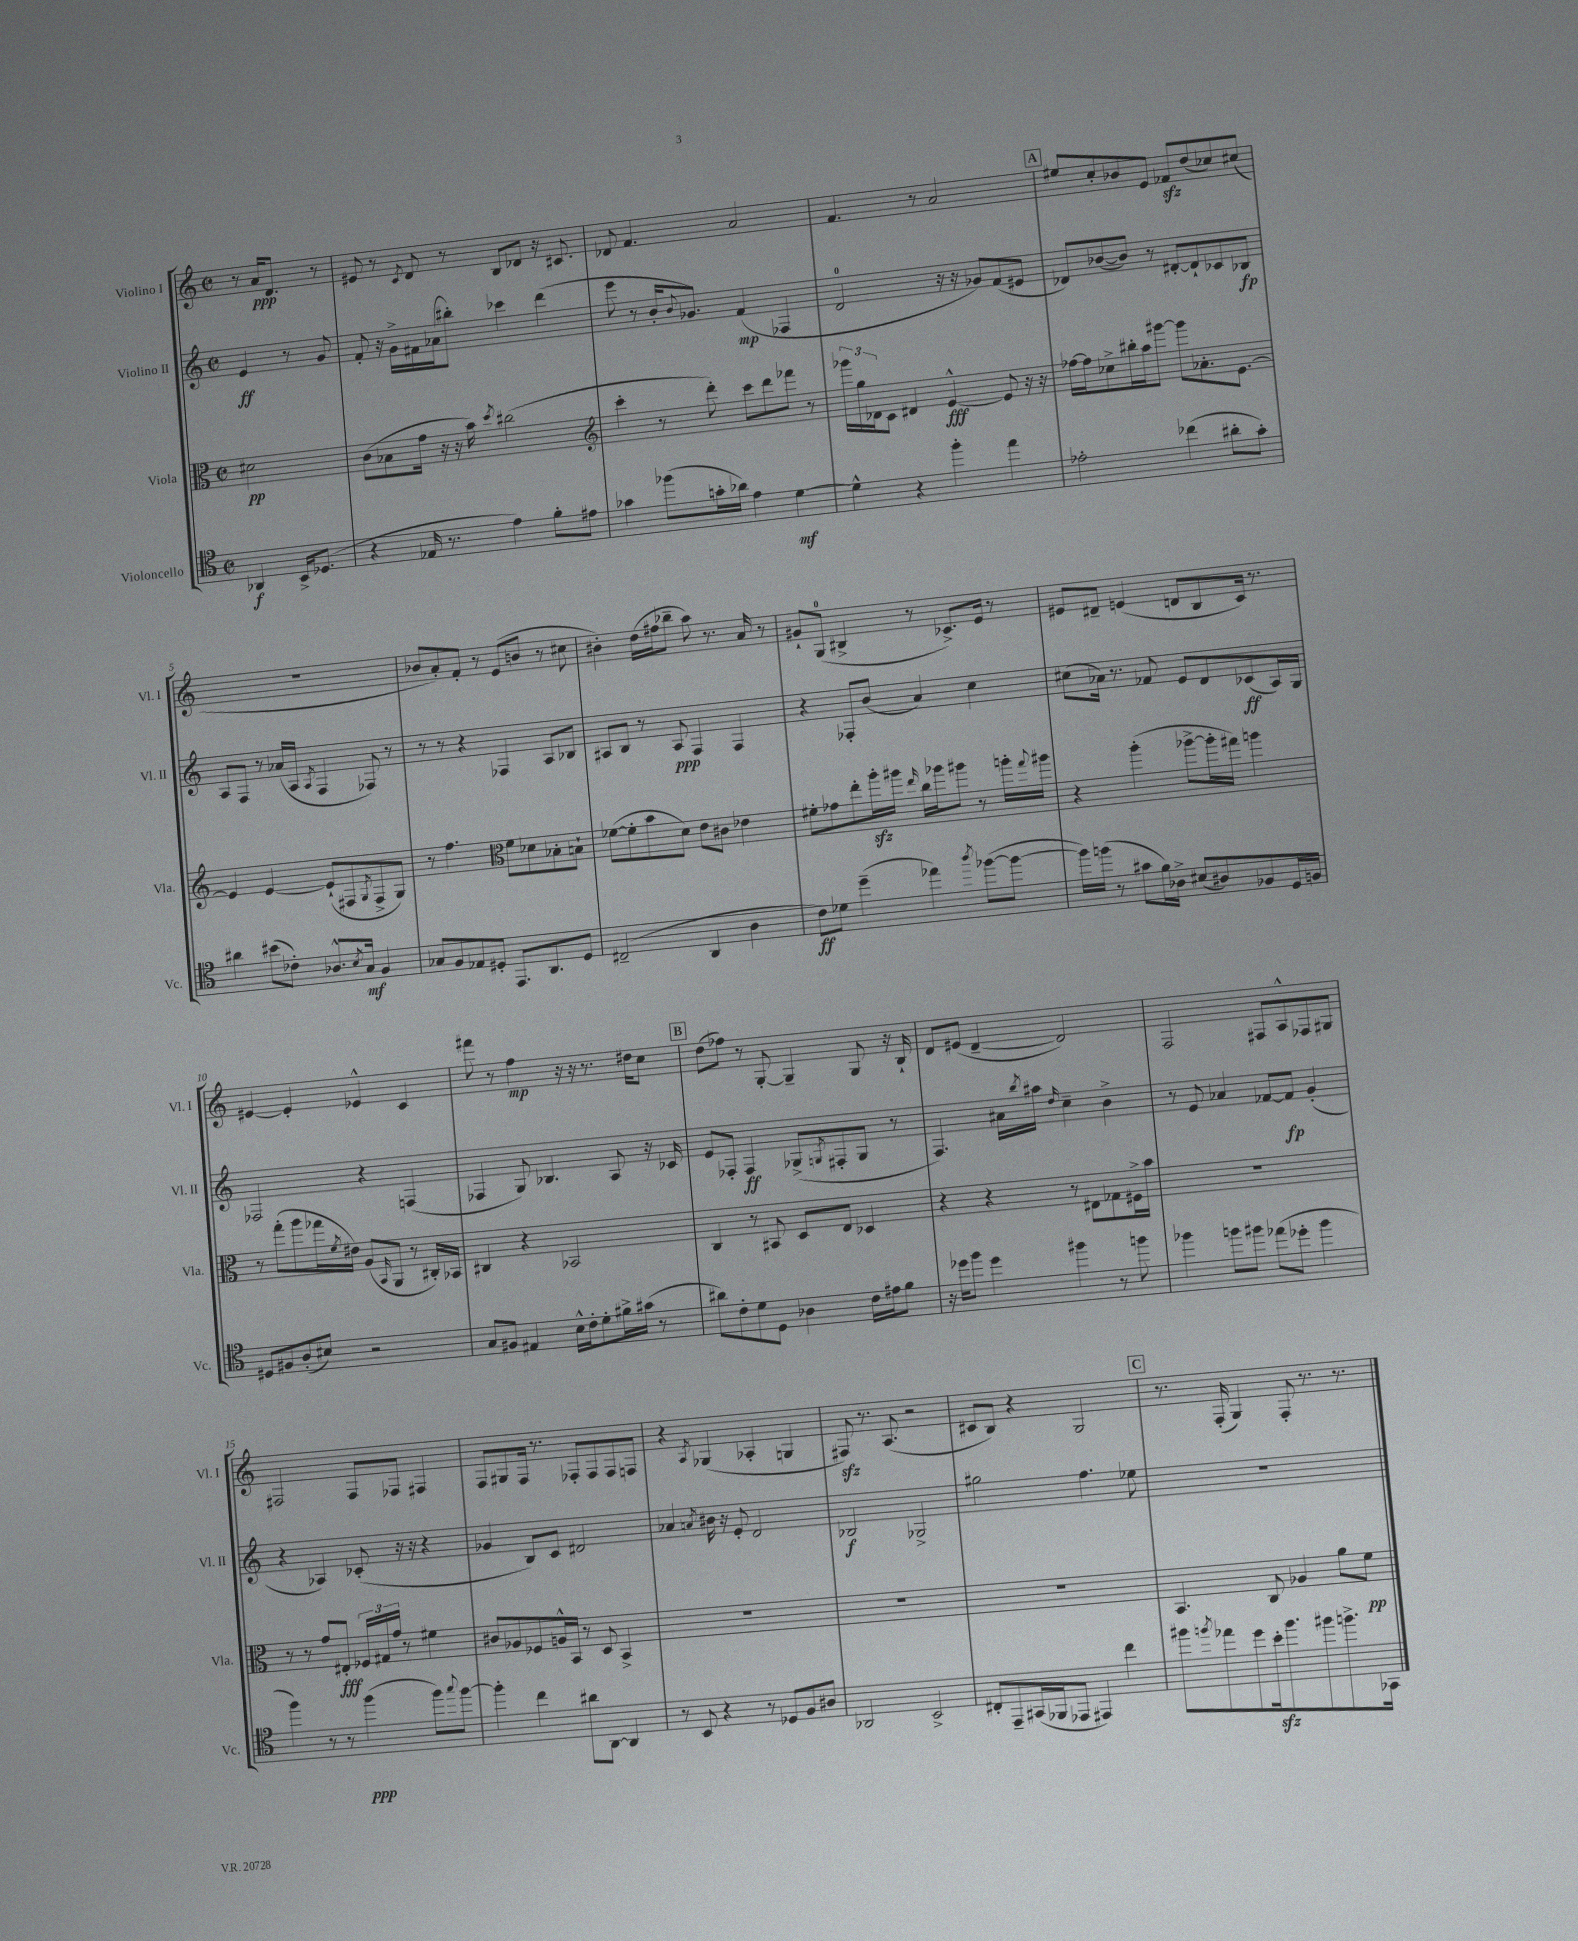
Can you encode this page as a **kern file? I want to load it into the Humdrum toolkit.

**kern	**kern	**kern	**kern
*staff4	*staff3	*staff2	*staff1
*clefC4	*clefC3	*clefG2	*clefG2
*k[]	*k[]	*k[]	*k[]
*M2/2	*M2/2	*M2/2	*M2/2
*met(c|)	*met(c|)	*met(c|)	*met(c|)
4AA-/	2d#\	4e/	8r
.	.	.	16a/LK
.	.	.	8.d/J
16BB^/LK	.	8r	.
(8.D-/J	.	.	.
.	.	8g/	8r
=	=	=	=
4r	(8c\L	8f'/	8e#/
.	8B-\	16r	8r
.	.	16g^\LL	.
.	.	.	8qc/
16E-/	16g\Jk	16f#\	8d/
8.r	16r	(16a-\J	.
.	16r	8bb#'\J)	8r
.	16b\)	.	.
.	8qdd/	.	.
4e\)	(2cc#\	4ccc-\	8B/L
.	.	.	8d-/J
8f'\L	.	(4ddd\	16r
.	.	.	8.c#/
8e#\J	.	.	.
=	=	=	=
*	*clefG2	*	*
4g-\	4ccc'\	8eee\	8d-/
.	.	8r	4.f/
(8ff-\L	8r	16b'/LK	.
.	.	8qqb/	.
.	.	8.g-/J)	.
16g'\L	8ddd'\)	.	.
16a-\JJ)	.	.	.
4e\	8ccc\L	(4f/	2a/
.	8ddd\	.	.
[4d\	8fff-\J	4F-/	.
.	8r	.	.
=	=	=	=
4d^^\]	24ggg-\LL	2d/	4.f/
.	24gg\	.	.
.	24d-\J	.	.
.	8c\J	.	.
4r	4d#/	.	.
.	.	.	8r
4ff'\	[4e^^/	16r	2a/
.	.	16r	.
.	.	8g-/L)	.
4ee\	8e/]	(8f/	.
.	16r	8e#/J	.
.	16r	.	.
=	=	=	=
2e-'\	[16ff-\LL	8d-/L)	8ee#/L
.	16ff-\]J	.	.
.	8cc-^\	([8b-/	8cc'/
.	16bb#'\L	8b-/]J)	8b-/
.	16aa\J	.	.
.	[8ggg#\J	8r	8e/J
(4cc-\	8ggg#\]L	[8d#'/L	8f-/L
.	8.a-'\	8d#`/]	(8dd/
8a#'\L	.	8c-/	8cc-/)
.	[8.e\J	.	.
8g'\J)	.	8B-/J	(8cc#/J
=	=	=	=
4a#\	4e/]	8A/L	1r
.	.	8F/J	.
(8b#\L	[4e/	8r	.
8c-'\J)	.	(16a-/LL	.
.	.	16A/JJ	.
.	.	8qA/	.
8.A-^^/L	(8e`/]L	4F/	.
.	8F#/	.	.
8qB/	.	.	.
16G/Jk	.	.	.
.	8qG/	.	.
4F/	8F#^/	8F-/)	.
.	8G/J)	8r	.
=	=	=	=
8G-/L	8r	8r	8b-/L
8F/	4.ff\	8r	8a'/)
8E-/	.	4r	8f'/J
8D#'/J	.	.	8r
*	*clefC3	*	*
8.EE/L	8f\L	4F-/	(8e/L
.	8d-\	.	8b/J
8.AA/	.	.	.
.	8B-'\	8A/L	8r
8D#/J	8B`\J	8B-/J	8cc#\
=	=	=	=
(2C#~/	([8f-\L	8A#/L	4b#'\)
.	8f-'\]	8B/J	.
.	8b\	8r	(16dd\LL
.	.	.	16ff#\J
.	8d\J)	8A#/	8bb-~\J
4AA/	8e\L	4F/	8aa\)
.	8c#\J	.	8.r
4A\	4e-\	4F/	.
.	.	.	16a/
.	.	.	8r
=	=	=	=
8c\L)	8f#'\L	4r	8g#`/L
8d-\J	8g-\	.	(8G/J
(4dd~\	8ee'\	8F-'/L	4B#^/
.	16aa'\L	(8b/J	.
.	16aa#\JJ	.	.
.	16qqee/	.	.
4ee-\)	16cc\LL	4a/)	8r
.	16aa-\J	.	.
.	8aa#\J	.	8.c-^/L)
8qaa/	.	.	.
([8ff-\L	8r	4cc\	.
.	.	.	16e/Jk
8ff-\_J	16aa'\LL	.	8r
.	8qqgg/	.	.
.	16aa#\JJ	.	.
=	=	=	=
16ff-\]LL)	4r	(8cc#\L	8e#/L
(16ff\JJ	.	.	.
8r	.	16a-\Jk)	8d#~/J
.	.	8.r	.
8g#\L	(4aa'\	.	(4e/
16f\L)	.	8f-/	.
16A-^\JJ	.	.	.
(8B#/L	[8aa-^\L	8e/L	8d/L
8A#/)	16aa-'\]L	8d/	8B/
.	16gg#\JJ)	.	.
8F-/	4aa\	(8c-/	16c/Jk)
.	.	.	8.r
16D/L	.	16A/L)	.
16F/JJ	.	16G/JJ	.
=	=	=	=
8D#/L	8r	2F-/	[4e#/
8F#/	(8gg'\L	.	.
(8A'/	8aa\	.	4e#'/]
8B#/J)	16gg-\L	.	.
.	8qf/	.	.
.	16e#\JJ)	.	.
2r	(8A/L	4r	4e-^^/
.	16qqBB/	.	.
.	8AA/J	.	.
.	8r	(4F/	4c/
.	16C#'/LL)	.	.
.	16BB-/JJ	.	.
=	=	=	=
8G/L	4C#/	4F-/	8fff#\
8F#/J	.	.	8r
4E#/	4r	8G/)	4ff\
.	.	4.B-/	.
16B^^\LL	2BB-/	.	16r
16c'\J	.	.	16r
8d'\	.	.	8.r
16f#^\L	.	8A/	.
(16g#\JJ	.	.	16dd#\LK
8r	.	16r	8cc\J
.	.	16c-/	.
=	=	=	=
8a#\L)	4C/	8e/L	(8dd\L
8c'\	.	8F-'/J	8ff-\J)
8d\	8r	4F-/	8r
8D\J	8BB#/	.	[8G'/
4A-\	8D/L	(8G-^/L	4G~/]
.	.	8qG/	.
.	8E/J	8F#'/	.
16c\LL	4D-/	8G/J	8G/
16e#\J	.	.	.
8f\J	.	8r	16r
.	.	.	16B`/
=	=	=	=
16r	4r	4.F/)	8d/L
16dd-\LK	.	.	.
8ff\J	.	.	(8e#/J
4dd-\	4r	.	[4d~/
.	.	16a#\LL	.
.	.	8qbb/	.
.	.	16aa#\JJ	.
.	.	16qqdd/	.
4ff#\	8r	4cc~\	2d/])
.	8E#\L	.	.
8r	8G-\	4b^\	.
8ff\	16F#^\L	.	.
.	16b\JJ	.	.
=	=	=	=
4ff-\	1r	8r	2F/
.	.	8e/	.
8ff\L	.	4a-/	.
8ff#\J	.	.	.
(8ee-\L	.	[8f-/L	8F#/L
8dd-'\J	.	8f-/]J	8A^^/
4ff#\	.	(4g'/	8F-/
.	.	.	8G#/J
=	=	=	=
4ff\)	8r	4r	2F#/
.	8r	.	.
8r	8g/L	4A-/)	.
8r	8E#'/J	.	.
(4ff\	24F-/LL	(8c-'/	8F#/L
.	24G#/	.	.
.	24g/JJ	.	.
.	8r	16r	8F-/J
.	.	16r	.
8ff\L)	4f#\	4r	4F#/
8qqgg/	.	.	.
[8ff\J	.	.	.
=	=	=	=
4ff'\]	8c#/L	4g-/	8F/L
.	8A-/	.	8G#/
4cc\	8F-/	8B/L)	16F/Jk
.	.	.	8.r
.	16A^^/L	8c/J	.
.	16BB/JJ	.	.
8a#\L	8r	2d#/	8F-'/L
[8AA\J	8D/	.	8F-/
4AA/]	4BB^/	.	8F-/
.	.	.	8F/J
=	=	=	=
8r	1r	4a-/	4r
8BB/	.	.	.
.	.	8qa/	8qA/
4r	.	16b#\	(4G-/
.	.	16r	.
.	.	8e'/	.
8r	.	2d/	4A-'/
8D-/L	.	.	.
8F/	.	.	4G/
8A#/J	.	.	.
=	=	=	=
2AA-/	1r	2B-/	8F#/)
.	.	.	8.r
.	.	.	(8.A/
2BB^/	.	2G-^/	2r
=	=	=	=
8C#'/L	1r	2gg#\	8c#/L
8EE~/	.	.	8B/J)
(16GG#/L	.	.	4r
16FF-/J	.	.	.
8EE-/J	.	.	.
4EE#/)	.	4.ff\	2G/
4cc\	.	.	.
.	.	8ee-\	.
=	=	=	=
8ff#\L	4.BB/	1r	8.r
8qff/	.	.	.
8ee-\	.	.	.
.	.	.	(16F'/
8dd\	.	.	4G/)
16b'\k	8C/	.	.
8.ff\	.	.	.
.	4A-/	.	8F'/
8ff#\	.	.	8.r
8.ff^\	8a\L	.	.
.	.	.	8.r
.	8f\J	.	.
16GG-\Jk	.	.	.
==	==	==	==
*-	*-	*-	*-
